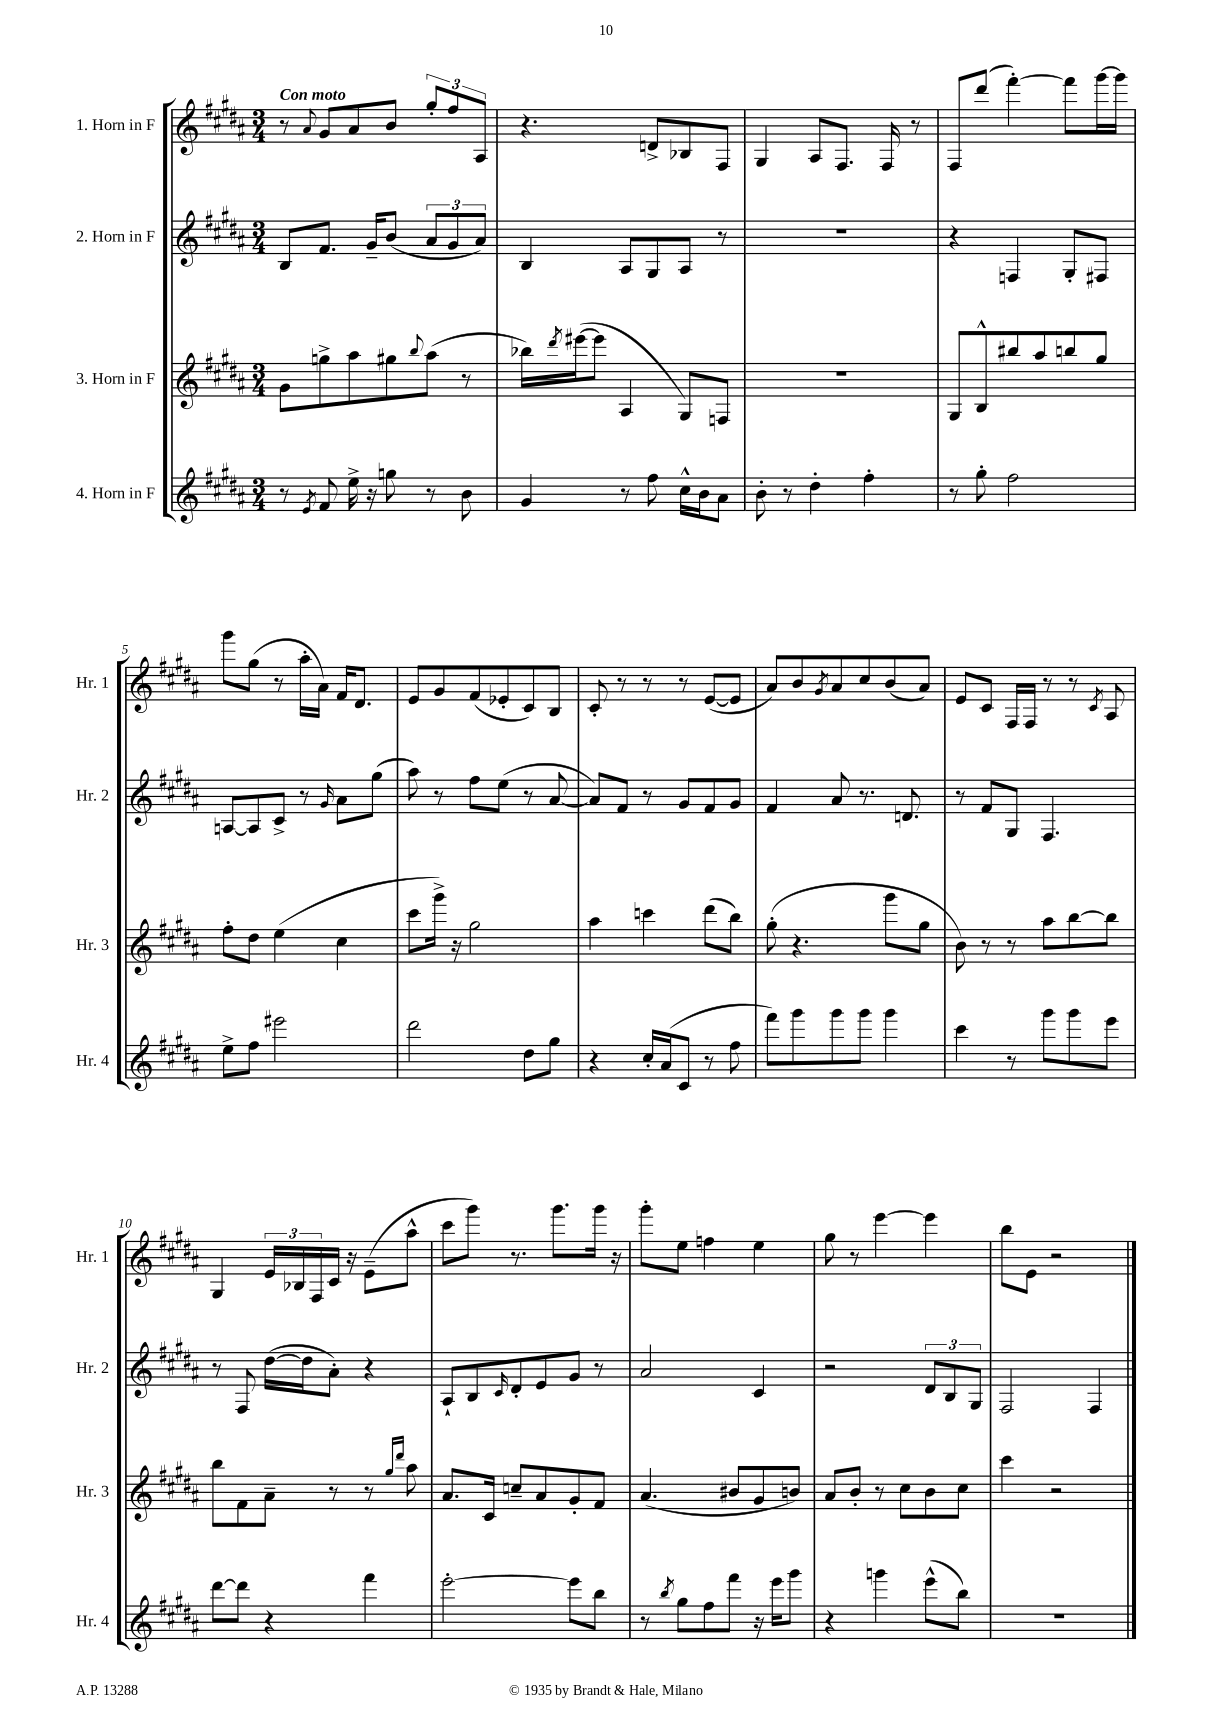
<<
\new StaffGroup <<
\new Staff = "s0" \with { instrumentName = "1. Horn in F" shortInstrumentName = "Hr. 1" } {
    \clef treble \key b \major \numericTimeSignature \time 3/4 \tempo "Con moto"
    r8 \appoggiatura { ais'8 } gis'8 ais'8 b'8 \tuplet 3/2 { gis''8-. fis''8 ais8 } |
    r4. d'8-> bes8 fis8 |
    gis4 ais8 fis8. fis16 r8 |
    fis8 dis'''8( fis'''4~-.) fis'''8 gis'''16~ gis'''16 |
    gis'''8 gis''8( r8 ais''16-. ais'16) fis'16 dis'8. |
    e'8 gis'8 fis'8( ees'8-. cis'8) b8 |
    cis'8-. r8 r8 r8 e'8~( e'8 |
    ais'8) b'8 \acciaccatura { gis'8 } ais'8 cis''8 b'8( ais'8) |
    e'8 cis'8 fis16 fis16 r8 r8 \acciaccatura { cis'8 } ais8 |
    gis4 \tuplet 3/2 { e'16 bes16 fis16 } cis'16 r16 e'8--( ais''8-^ |
    cis'''8 gis'''8) r8. gis'''8. gis'''16 r16 |
    gis'''8-. e''8 f''4 e''4 |
    gis''8 r8 e'''4~ e'''4 |
    b''8 e'8 r2 \bar "|." |
}
\new Staff = "s1" \with { instrumentName = "2. Horn in F" shortInstrumentName = "Hr. 2" } {
    \clef treble \key b \major \numericTimeSignature \time 3/4
    b8 fis'8. gis'16-- b'8( \tuplet 3/2 { ais'8 gis'8 ais'8) } |
    b4 ais8 gis8 ais8 r8 |
    R2. |
    r4 f4 gis8-. fis8 |
    a8~ a8 cis'8-> r8 \grace { gis'16 } ais'8 gis''8( |
    ais''8) r8 fis''8 e''8( r8 ais'8~ |
    ais'8) fis'8 r8 gis'8 fis'8 gis'8 |
    fis'4 ais'8 r8. d'8. |
    r8 fis'8 gis8 fis4. |
    r8 fis8 dis''16~( dis''16 ais'8-.) r4 |
    ais8-! b8 \grace { cis'16 } dis'8-. e'8 gis'8 r8 |
    ais'2 cis'4 |
    r2 \tuplet 3/2 { dis'8 b8 gis8 } |
    fis2 fis4 \bar "|." |
}
\new Staff = "s2" \with { instrumentName = "3. Horn in F" shortInstrumentName = "Hr. 3" } {
    \clef treble \key b \major \numericTimeSignature \time 3/4
    gis'8 g''8-> ais''8 gis''8 \appoggiatura { b''8 } ais''8( r8 |
    bes''16) \acciaccatura { dis'''8 } eis'''16~( eis'''8 ais4 gis8) f8 |
    R2. |
    gis8 b8-^ bis''8 ais''8 b''8 gis''8 |
    fis''8-. dis''8 e''4( cis''4 |
    cis'''8 gis'''16->) r16 gis''2 |
    ais''4 c'''4 dis'''8( b''8) |
    gis''8-.( r4. gis'''8 gis''8 |
    b'8) r8 r8 ais''8 b''8~ b''8 |
    b''8 fis'8 ais'8-- r8 r8 \grace { gis''16 dis'''16 } ais''8 |
    ais'8. cis'16 c''8-- ais'8 gis'8-. fis'8 |
    ais'4.( bis'8 gis'8 b'8) |
    ais'8 b'8-. r8 cis''8 b'8 cis''8 |
    cis'''4 r2 \bar "|." |
}
\new Staff = "s3" \with { instrumentName = "4. Horn in F" shortInstrumentName = "Hr. 4" } {
    \clef treble \key b \major \numericTimeSignature \time 3/4
    r8 \acciaccatura { e'8 } fis'8 e''16-> r16 g''8 r8 b'8 |
    gis'4 r8 fis''8 cis''16-^ b'16 ais'8 |
    b'8-. r8 dis''4-. fis''4-. |
    r8 gis''8-. fis''2 |
    e''8-> fis''8 eis'''2 |
    dis'''2 dis''8 gis''8 |
    r4 cis''16-. ais'16( cis'8 r8 fis''8 |
    fis'''8) gis'''8 gis'''8 gis'''8 gis'''4 |
    cis'''4 r8 gis'''8 gis'''8 e'''8 |
    dis'''8~ dis'''8 r4 fis'''4 |
    e'''2~-. e'''8 b''8 |
    r8 \acciaccatura { b''8 } gis''8 fis''8 fis'''8 r16 e'''16 gis'''8 |
    r4 g'''4 e'''8-^( b''8) |
    R2. \bar "|." |
}
>>
>>
